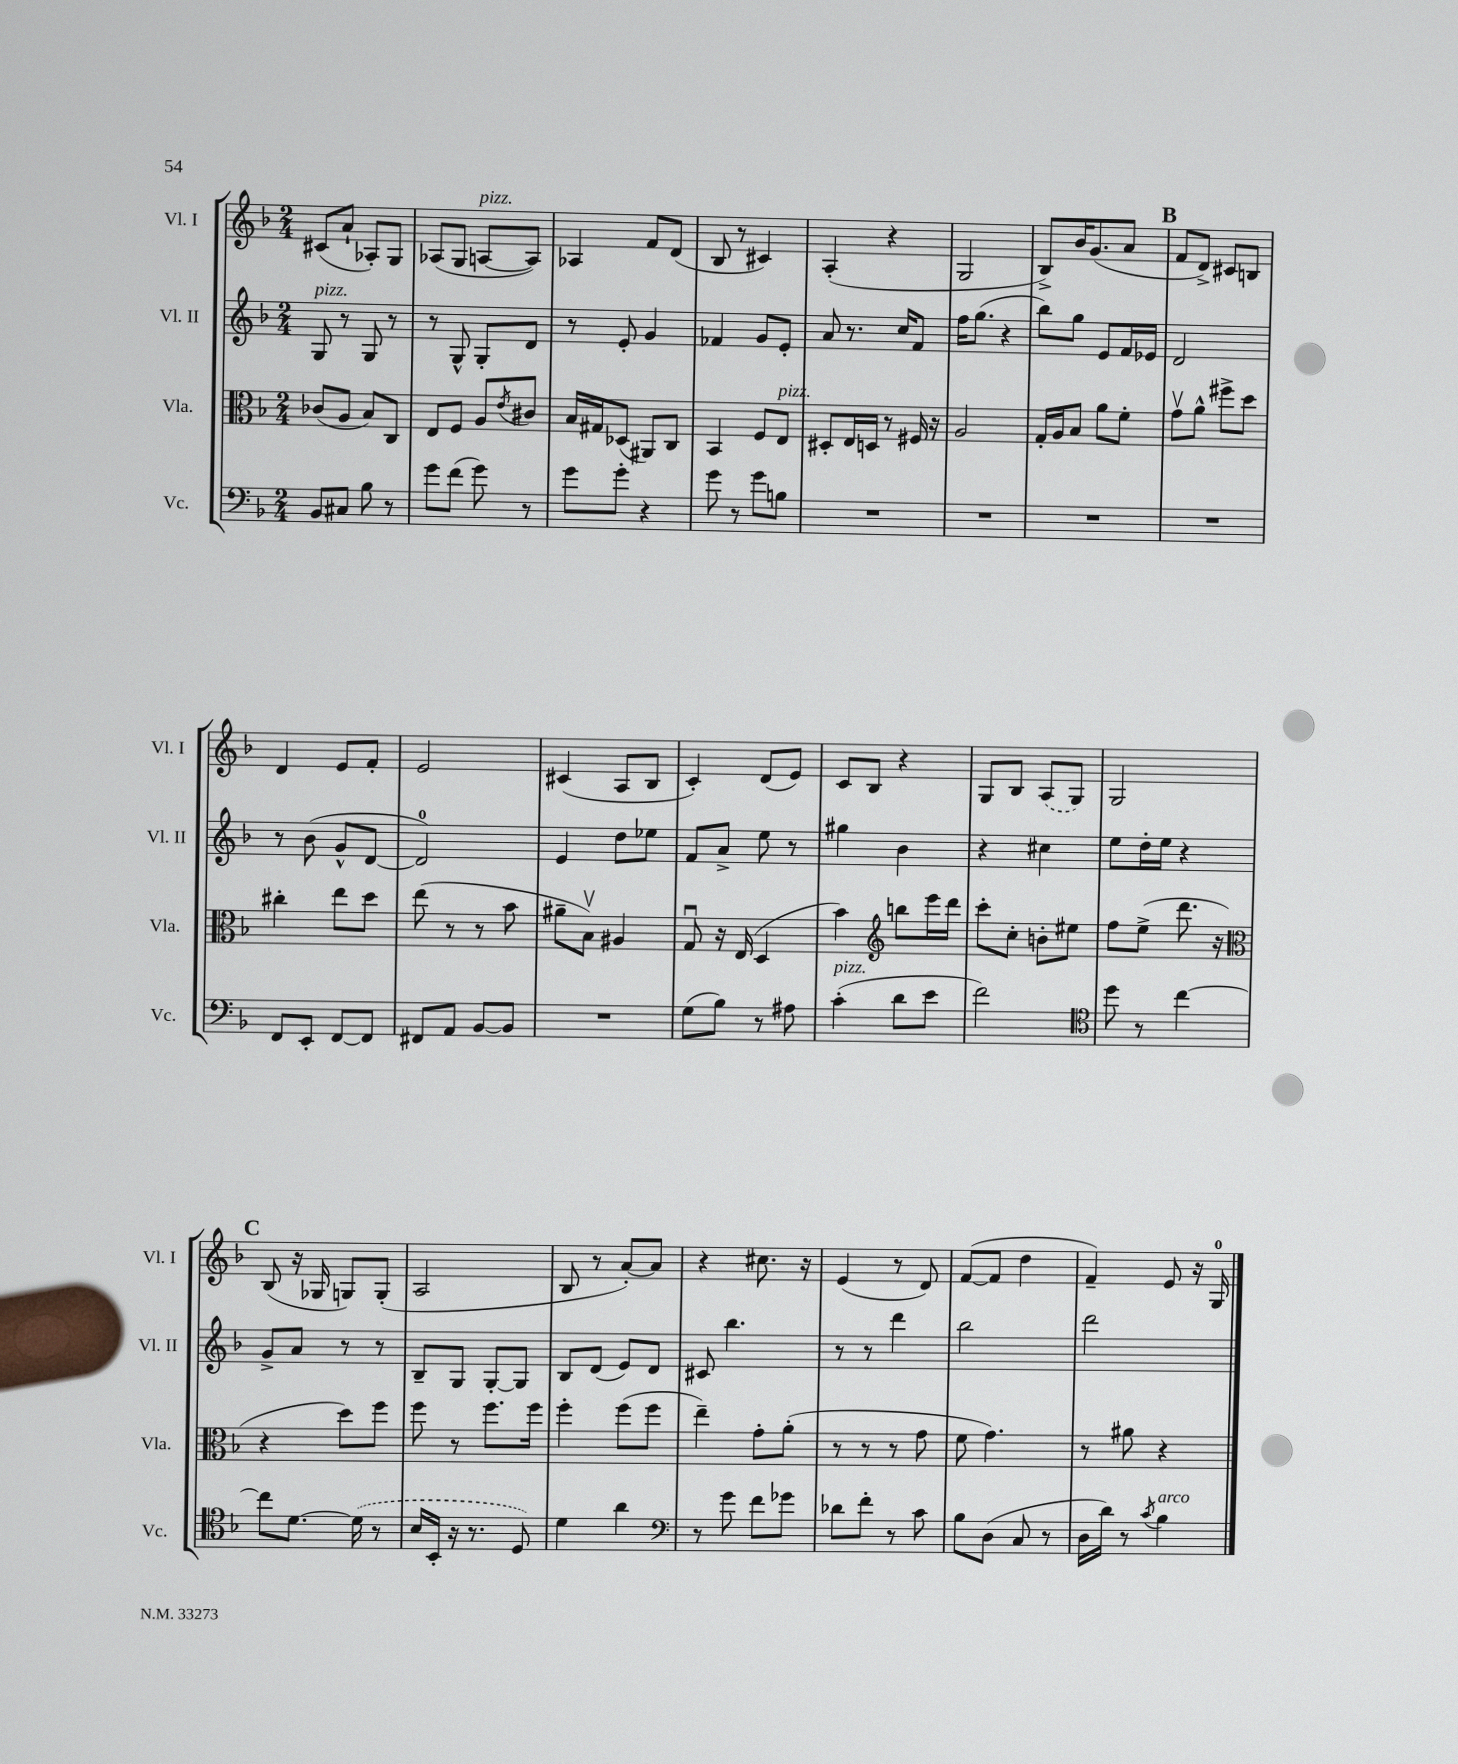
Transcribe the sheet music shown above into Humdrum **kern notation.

**kern	**kern	**kern	**kern
*part4	*part3	*part2	*part1
*staff4	*staff3	*staff2	*staff1
*I"Vc.	*I"Vla.	*I"Vl. II	*I"Vl. I
*I'Vc.	*I'Vla.	*I'Vl. II	*I'Vl. I
*clefF4	*clefC3	*clefG2	*clefG2
*k[b-]	*k[b-]	*k[b-]	*k[b-]
*M2/4	*M2/4	*M2/4	*M2/4
=118	=118	=118	=118
!	!	!LO:TX:a:i:t=pizz.	!
8BB-/L	(8c-X/L	8G/	(8c#X/L
8C#X/J	8A/J	8r	8a`/J
8B-\	8B-/L)	8G/	8A-X'/L)
8r	8C/J	8r	8G/J
=119	=119	=119	=119
8g\L	8E/L	8r	(8A-X/L
(8f\J	8F/J	8G^^/	8G/J
!	!	!	!LO:TX:a:i:t=pizz.
8g\)	8A/L	8G'/L	[8An/L
.	8qe/	.	.
8r	8c#X/J	8d/J	8A/J])
=120	=120	=120	=120
8g\L	16B-/LL	8r	4A-X/
.	16G#X/J	.	.
8g'\J	(8D-X/J	8e'/	.
4r	8AA#X/L)	4g/	8f/L
.	8C/J	.	(8d/J
=121	=121	=121	=121
8g\	4BB-/	4f-X/	8B-/
8r	.	.	8r
8g\L	8F/L	8g/L	4c#X/)
!	!LO:TX:a:i:t=pizz.	!	!
8Bn\J	8E/J	8e'/J	.
=122	=122	=122	=122
2r	8D#X'/L	8a/	(4A'/
.	16E/L	8.r	.
.	16Dn/JJ	.	.
.	8r	.	4r
.	.	16cc/KL	.
.	16F#X/	8f/J	.
.	16r	.	.
=123	=123	=123	=123
2r	2A/	16ff\KL	2G/
.	.	(8.gg\J	.
.	.	4r	.
=124	=124	=124	=124
2r	16G'/LL	8bb-\L)	8B-^/L)
.	16A/J	.	.
.	8B-/J	8gg\J	16b-/K
.	.	.	(8.g/
.	8a\L	8e/L	.
.	8f'\J	16f/L	8a/J
.	.	16e-X/JJ	.
!!LO:REH:place=s1:t=B
=125	=125	=125	=125
2r	8gv\L	2d/	8f/L
.	8a^^\J	.	8d^/J)
.	8ff#X^\L	.	8c#X/L
.	8dd\J	.	8Bn/J
!!LO:LB:g=z
=126	=126	=126	=126
8FF/L	4cc#X'\	8r	4d/
8EE'/J	.	(8b-\	.
[8FF/L	8ee\L	8g^^/L	8e/L
8FF/J]	8dd\J	[8d/J	8f'/J
=127	=127	=127	=127
8FF#X/L	(8ee\	2d/])	2e/
8AA/J	8r	.	.
[8BB-/L	8r	.	.
8BB-/J]	8b-\	.	.
=128	=128	=128	=128
2r	8a#X~\L	4e/	(4c#X/
.	8B-v\J)	.	.
.	4A#X/	8dd\L	8A/L
.	.	8ee-X\J	8B-/J
=129	=129	=129	=129
(8G\L	8Gu/	8f/L	4c'/)
8B-\J)	16r	8a^/J	.
.	(16E/	.	.
8r	4D/	8ee\	(8d/L
8A#X\	.	8r	8e/J)
=130	=130	=130	=130
!LO:TX:a:i:t=pizz.	!	!	!
(4c'\	4b-\)	4gg#X\	8c/L
.	.	.	8B-/J
*	*clefG2	*	*
8d\L	8bbn\L	4b-\	4r
8e\J	16eee\L	.	.
.	16ddd\JJ	.	.
=131	=131	=131	=131
2f\)	8ccc'\L	4r	8G/L
.	8cc'\J	.	8B-/J
.	8bn'\L	4cc#X\	(8A/L
.	8ee#X\J	.	8G/J)
=132	=132	=132	=132
*clefC4	*	*	*
8dd\	8ff\L	8ee\L	2G/
8r	(8ee^\J	16dd'\L	.
.	.	16ee\JJ	.
[4cc\	8.ddd\	4r	.
.	16r	.	.
!!LO:LB:g=z
!!LO:REH:place=s1:t=C
=133	=133	=133	=133
*	*clefC3	*	*
8cc\L]	4r	8g^/L	(8B-/
[8.d\J	.	8a/J	16r
.	.	.	16G-X/
.	8dd\L)	8r	8Gn/L)
(16d\]	.	.	.
8r	8ff\J	8r	(8G'/J
=134	=134	=134	=134
16B-/LL	8ff\	8B-~/L	2A/
16BB-'/JJ	.	.	.
16r	8r	8G/J	.
8.r	.	.	.
.	8.ff\L	[8G'/L	.
8D/)	.	8G/J]	.
.	16ff\Jk	.	.
=135	=135	=135	=135
4d\	4ff'\	8B-/L	8B-/
.	.	(8d/J	8r
4a\	(8ff\L	8e/L)	[8a'/L)
.	8ff\J	8d/J	8a/J]
=136	=136	=136	=136
*clefF4	*	*	*
8r	4ee~\)	8c#X/	4r
8g\	.	4.bb-\	.
8f\L	8g'\L	.	8.cc#X\
8g-X\J	(8a'\J	.	.
.	.	.	16r
=137	=137	=137	=137
8d-X\L	8r	8r	(4e/
8f'\J	8r	8r	.
8r	8r	4ddd\	8r
8c\	8g\	.	8d/)
=138	=138	=138	=138
8B-\L	8f\	2bb-\	([8f/L
(8D\J	4.g\)	.	8f/J]
8C/	.	.	4dd\
8r	.	.	.
=139	=139	=139	=139
16D\LL	8r	2ddd\	4f~/)
16d\JJ)	.	.	.
8r	8a#X\	.	.
8qc/	.	.	.
!LO:TX:a:i:t=arco	!	!	!
4B-\	4r	.	8e/
.	.	.	16r
.	.	.	16G/
==	==	==	==
*-	*-	*-	*-
